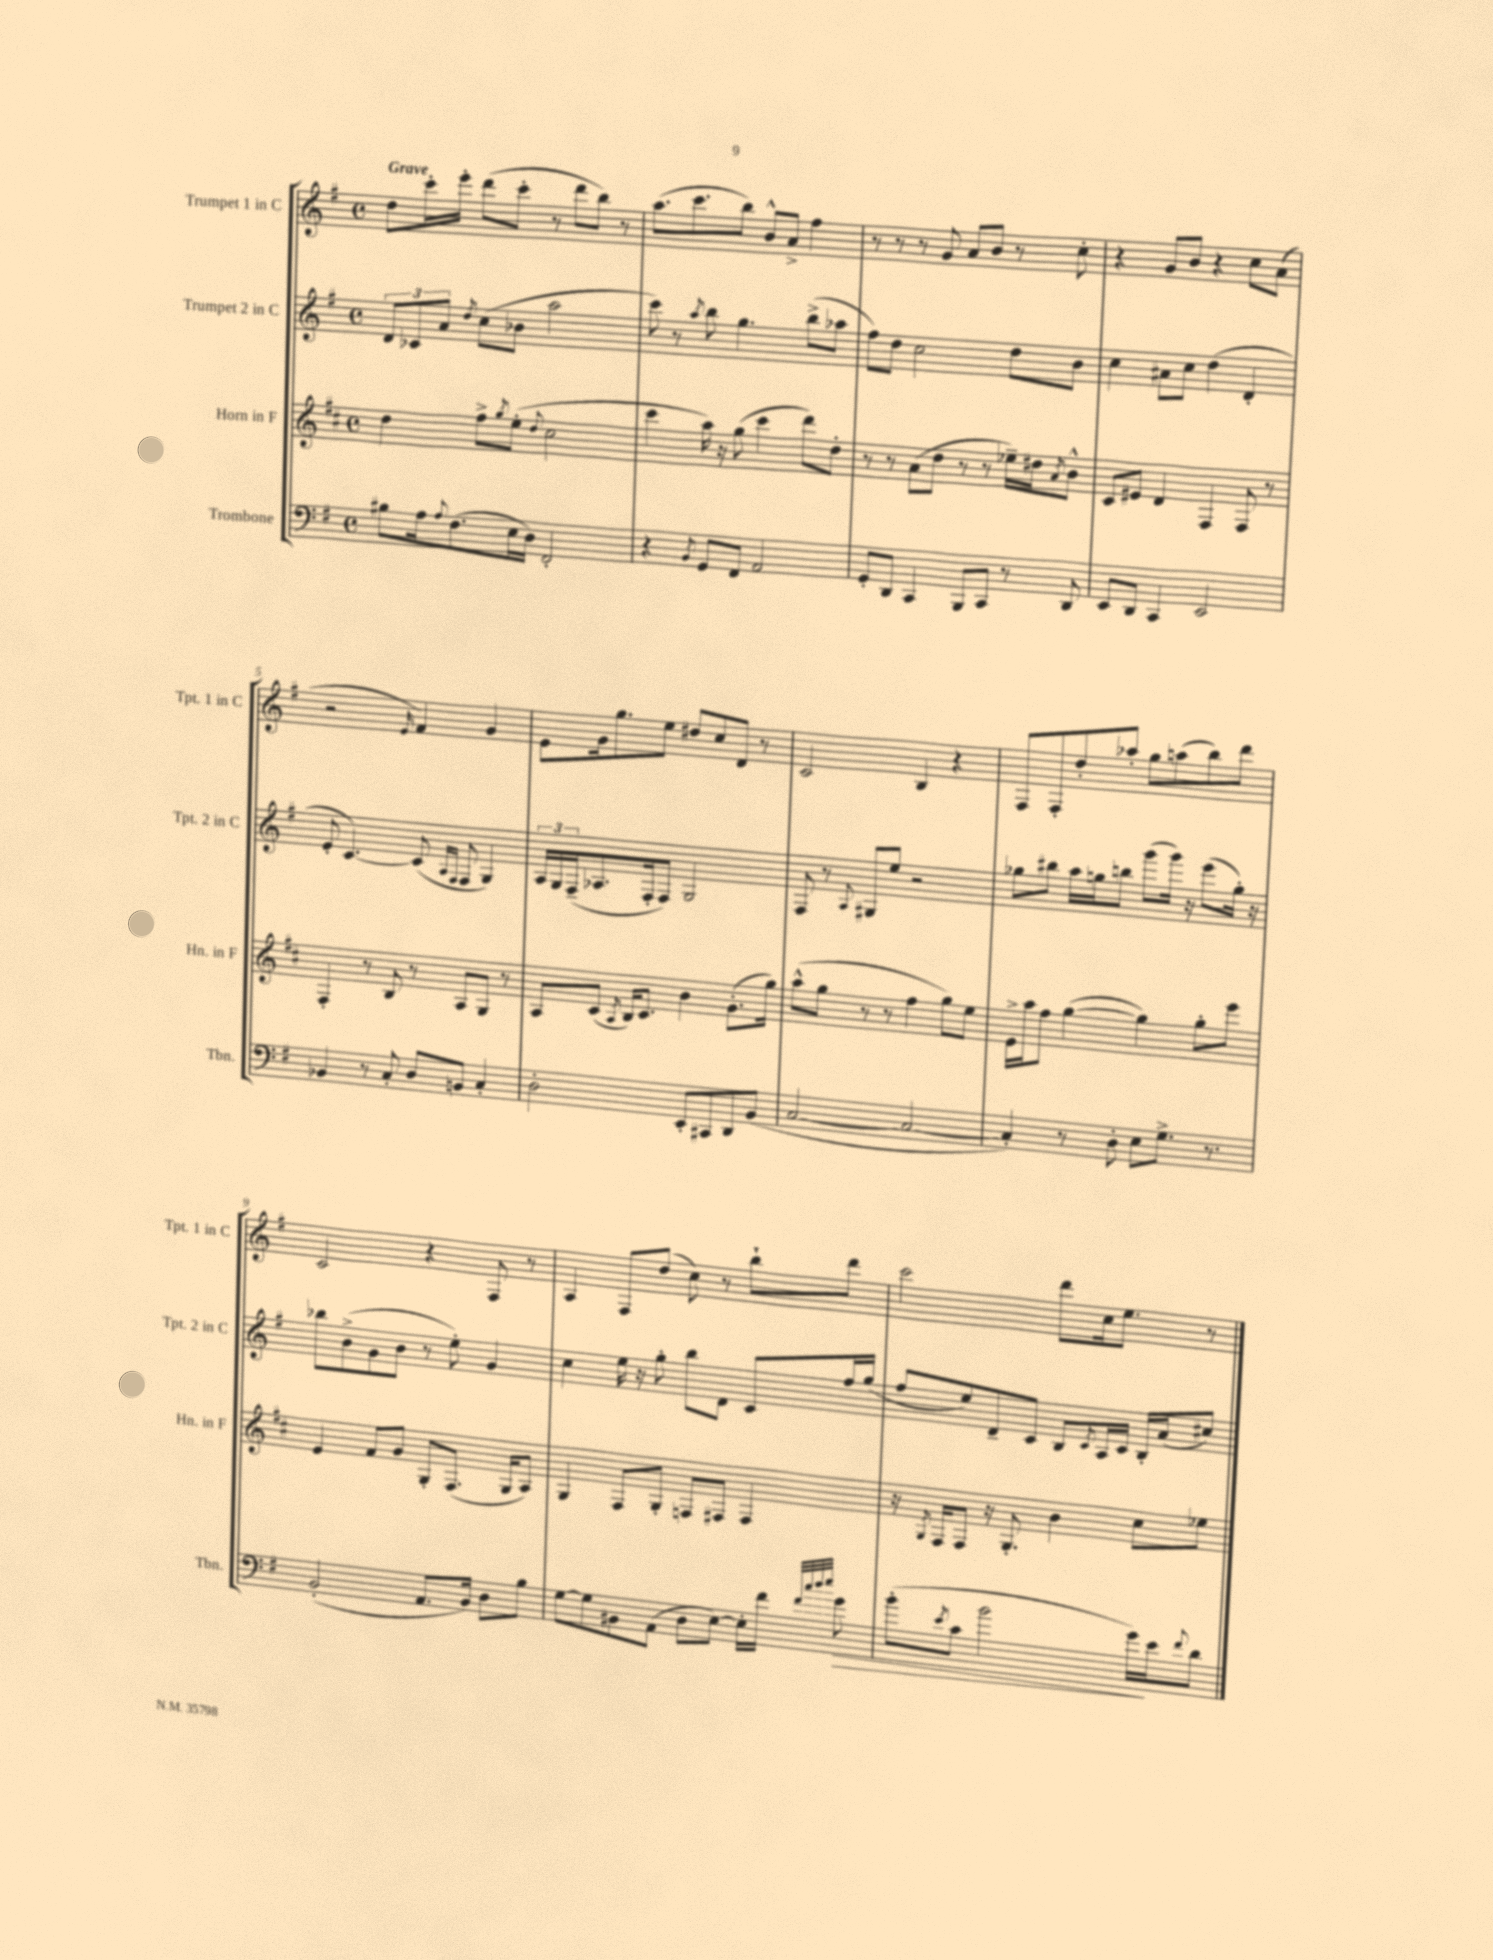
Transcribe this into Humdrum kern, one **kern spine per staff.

**kern	**kern	**kern	**kern
*staff4	*staff3	*staff2	*staff1
*clefF4	*clefG2	*clefG2	*clefG2
*k[f#]	*k[f#c#]	*k[f#]	*k[f#]
*M4/4	*M4/4	*M4/4	*M4/4
*met(c)	*met(c)	*met(c)	*met(c)
8B#	4dd	12d	8dd
.	.	12c-	.
16A	.	.	16ccc'
.	.	12a	.
8qqA	.	.	.
(8.F#	.	.	16eee'
.	.	8qdd	.
.	8ff#^	(8cc	(8ddd
.	8qgg	.	.
16E	(8ee'	8b-	8ccc'
16D)	.	.	.
.	8qqdd	.	.
2FF#'	2cc#	2aa	8r
.	.	.	8ddd
.	.	.	8bb)
.	.	.	8r
=	=	=	=
4r	4ccc#	8ccc)	(8.aa
.	.	8r	.
.	.	.	8.ccc
8qBB	.	8qaa	.
8GG	16aa)	8bb	.
.	16r	.	.
8FF#	(8gg	4.gg	8bb)
2AA	4ccc#	.	8b^^
.	.	.	8a^
.	8ddd)	(8bb^	4ff#
.	8dd'	8aa-	.
=	=	=	=
8GG'	8r	8ff#)	8r
8DD	8r	8dd	8r
4CC	(8a	2cc	8r
.	8dd	.	8g
8BBB	8r	.	8a
8CC	8r	.	8b
8r	16ee-~)	8dd	8r
.	16dd#	.	.
.	8qa	.	.
8DD	8b^^	8b	8cc'
=	=	=	=
8EE	8c#	4cc	4r
8DD	8e#	.	.
4CC	4d	8a#	8g
.	.	8cc	8b
2EE	4F#	(4dd	4r
.	8F#	4d'	8cc
.	8r	.	(8a
=	=	=	=
4BB-	4F#'	8e'	2r
.	.	[4.c)	.
8r	8r	.	.
8C'	8B	.	.
.	.	.	16qqe
8D	8r	(8c]	4f#)
.	.	16qqA	.
.	.	16qqF#	.
8BB	8A	8F#	.
4C'	8G	4G)	4g
.	8r	.	.
=	=	=	=
2D'	8A	24A	8e
.	.	24G	.
.	.	(24F#~	.
.	(8c#	8.A-	16g
.	.	.	8.gg
.	8qA	.	.
.	16B)	.	.
.	8.c#	16F#'	.
.	.	8F#)	8ee
8EE'	4b	2G	8dd#
8CC#	.	.	8cc
8DD	(8.g'	.	8d
(8BB	.	.	8r
.	16gg)	.	.
=	=	=	=
[2C	(8aa^^	8F#	2c
.	8gg	8r	.
.	.	8qqA	.
.	8r	8G#	.
.	8r	8ee	.
2C_	4ff#	2r	4B
.	8gg)	.	4r
.	8ee	.	.
=	=	=	=
4C'])	16e^	8gg-	8F#
.	16aa	.	.
.	8ff#	8bb#	8F#'
8r	([4gg	16aa	8dd'
.	.	16gg	.
8D'	.	8bb	8aa-'
8E	4gg])	(8ggg	8gg
8.G^	.	16ggg)	(8aa
.	.	16r	.
.	8gg'	(8eee	8bb)
8.r	.	.	.
.	8eee	16gg')	8ddd
.	.	16r	.
=	=	=	=
(2BB'	4e	8bb-	2c
.	.	(8b^	.
.	8f#	8g	.
.	8g	8b	.
8.AA	8G'	8r	4r
.	(8.F#	8ee')	.
16BB)	.	.	.
8D	.	4g	8F#
.	16G	.	.
8B	8A)	.	8r
=	=	=	=
[8G	4G	4cc	4A
8G]	.	.	.
8BB#	8F#	16ee	8F#
.	.	16r	.
(8AA	8G'	8gg'	(8dd
8D	8F	8bb	8cc)
[8E)	8F#	8d	8r
16E']	4F#	8c	8bb`
16f#	.	.	.
32qqf#	.	.	.
32qqcc	.	.	.
32qqdd	.	.	.
32qqee	.	.	.
8g	.	16ff#	8ddd
.	.	(16gg	.
=	=	=	=
(8b'	16r	8ff#	2ccc
.	8qG	.	.
.	16F#	.	.
8qe	.	.	.
8c	8F#	8ee)	.
2b	16r	8d~	.
.	8.G'	.	.
.	.	8c	.
.	4b	8B	8ddd
.	.	8qc	.
.	.	16A	16cc
.	.	16c	8.ee
16g)	8cc#	16B'	.
16e	.	(16a	.
8qqf#	.	.	.
8d	8ee-	8cc#)	8r
==	==	==	==
*-	*-	*-	*-
